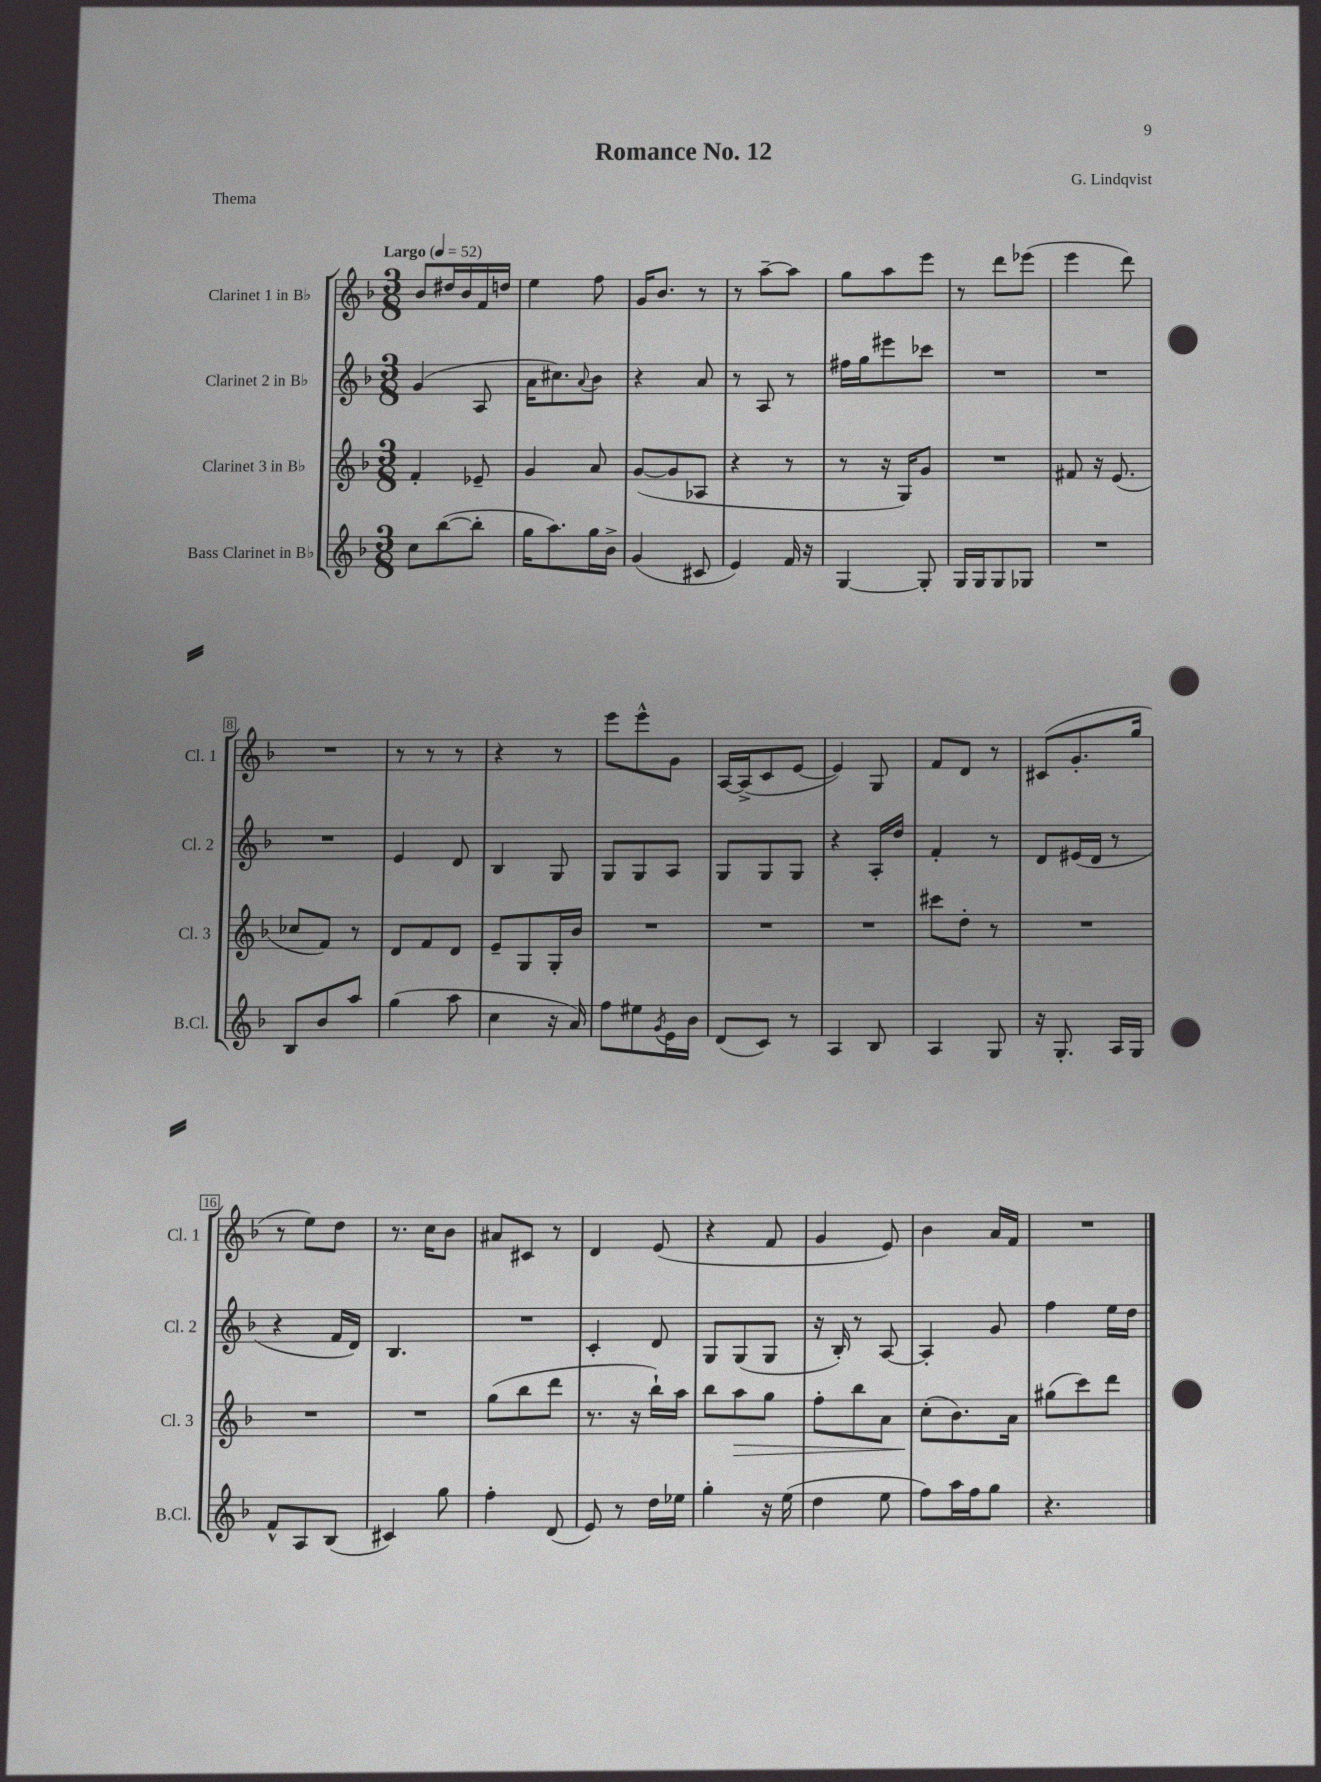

**kern	**kern	**dynam	**kern	**kern
*part4	*part3	*part3	*part2	*part1
*staff4	*staff3	*staff3	*staff2	*staff1
*I"Bass Clarinet in B♭	*I"Clarinet 3 in B♭	*	*I"Clarinet 2 in B♭	*I"Clarinet 1 in B♭
*I'B.Cl.	*I'Cl. 3	*	*I'Cl. 2	*I'Cl. 1
*clefG2	*clefG2	*	*clefG2	*clefG2
*k[b-]	*k[b-]	*	*k[b-]	*k[b-]
*M3/8	*M3/8	*	*M3/8	*M3/8
*MM52	*MM52	*	*MM52	*MM52
=1	=1	=1	=1	=1
!	!	!	!	!LO:TX:a:B:t=Largo
8cc\L	4f'/	.	(4g/	8b-/L
([8bb-\	.	.	.	16dd#X/L
.	.	.	.	16b-/
8bb-'\J]	8e-X~/	.	8A/	16f/
.	.	.	.	16ddn/JJ
=2	=2	=2	=2	=2
16gg\KL	4g/	.	16a\KL	4ee\
8.aa\)	.	.	8.cc#X\)	.
.	.	.	8qqa/	.
16gg\L	8a/	.	8b-\J	8ff\
16b-^\JJ	.	.	.	.
=3	=3	=3	=3	=3
(4g/	([8g/L	.	4r	16g/KL
.	.	.	.	8.b-/J
.	8g/]	.	.	.
8c#X/	8A-X/J	.	8a/	8r
=4	=4	=4	=4	=4
4e/)	4r	.	8r	8r
.	.	.	8A/	[8aa~\L
16f/	8r	.	8r	8aa\J]
16r	.	.	.	.
=5	=5	=5	=5	=5
[4G/	8r	.	16ff#X\LL	8gg\L
.	.	.	16gg\J	.
.	16r	.	8eee#X\	8aa\
.	16G/KL)	.	.	.
8G'/]	8g/J	.	8ccc-X\J	8eee\J
=6	=6	=6	=6	=6
16G/LL	4.r	.	4.r	8r
16G/J	.	.	.	.
8G/	.	.	.	8ddd\L
8G-X/J	.	.	.	(8eee-X\J
=7	=7	=7	=7	=7
4.r	8f#X/	.	4.r	4eee\
.	16r	.	.	.
.	(8.e/	.	.	.
.	.	.	.	8ddd\)
!!LO:LB:g=z
=8	=8	=8	=8	=8
8B-/L	8cc-X/L	.	4.r	4.r
8b-/	8f/J)	.	.	.
8aa/J	8r	.	.	.
=9	=9	=9	=9	=9
(4gg\	8d/L	.	4e/	8r
.	8f/	.	.	8r
8aa\	8d/J	.	8d/	8r
=10	=10	=10	=10	=10
4cc\	8e~/L	.	4B-/	4r
.	8G/	.	.	.
16r	16G'/L	.	8G/	8r
16a/)	16b-/JJ	.	.	.
=11	=11	=11	=11	=11
8ff\L	4.r	.	8G/L	8eee\L
8ee#X\	.	.	8G/	8eee^^\
8qg/	.	.	.	.
16e\L	.	.	8A/J	8g\J
16b-\JJ	.	.	.	.
=12	=12	=12	=12	=12
(8d/L	4.r	.	8G/L	[16A/LL
.	.	.	.	(16A^/J]
8c/J)	.	.	8G/	8c/
8r	.	.	8G/J	[8e/J
=13	=13	=13	=13	=13
4A/	4.r	.	4r	4e/])
8B-/	.	.	16A'/LL	8G/
.	.	.	16dd/JJ	.
=14	=14	=14	=14	=14
4A/	8ccc#X\L	.	4f'/	8f/L
.	8dd'\J	.	.	8d/J
8G/	8r	.	8r	8r
=15	=15	=15	=15	=15
16r	4.r	.	8d/L	(8c#X/L
8.G'/	.	.	.	.
.	.	.	(16e#X/L	8.g'/
.	.	.	16d/JJ	.
16A/LL	.	.	8r	.
16G/JJ	.	.	.	16gg/Jk
!!LO:LB:g=z
=16	=16	=16	=16	=16
8f^^/L	4.r	.	4r	8r
8A/	.	.	.	8ee\L)
(8B-/J	.	.	16f/LL	8dd\J
.	.	.	16d/JJ)	.
=17	=17	=17	=17	=17
4c#X/)	4.r	.	4.B-/	8.r
.	.	.	.	16cc\KL
8gg\	.	.	.	8b-\J
=18	=18	=18	=18	=18
4ff'\	(8gg\L	.	4.r	8a#X/L
.	8bb-\	.	.	8c#X/J
(8d/	8ddd\J	.	.	8r
=19	=19	=19	=19	=19
8e/)	8.r	.	4c'/	4d/
8r	.	.	.	.
.	16r	.	.	.
16dd\LL	16bb-`\LL)	.	8d/	(8e/
16ee-X\JJ	16aa\JJ	.	.	.
=20	=20	=20	=20	=20
4gg'\	8bb-\L	.	8G/L	4r
!	!	!LO:HP:b	!	!
.	8aa\	>	(8G/	.
16r	8gg\J	.	8G/J	8f/
(16ee\	.	.	.	.
=21	=21	=21	=21	=21
4dd\	8ff'\L	.	16r	4g/
.	.	.	16B-'/)	.
.	8bb-\	.	8r	.
8ee\	8a\J	.	[8A/	8e/)
=22	=22	=22	=22	=22
8ff\L)	(8cc'\L	.	4A'/]	4b-\
16aa\L	8.b-\)	]	.	.
16ff\J	.	.	.	.
8gg\J	.	.	8g/	16a/LL
.	16a\Jk	.	.	16f/JJ
=23	=23	=23	=23	=23
4.r	(8gg#X\L	.	4ff\	4.r
.	8ccc\)	.	.	.
.	8ddd\J	.	16ee\LL	.
.	.	.	16dd\JJ	.
==	==	==	==	==
*-	*-	*-	*-	*-
